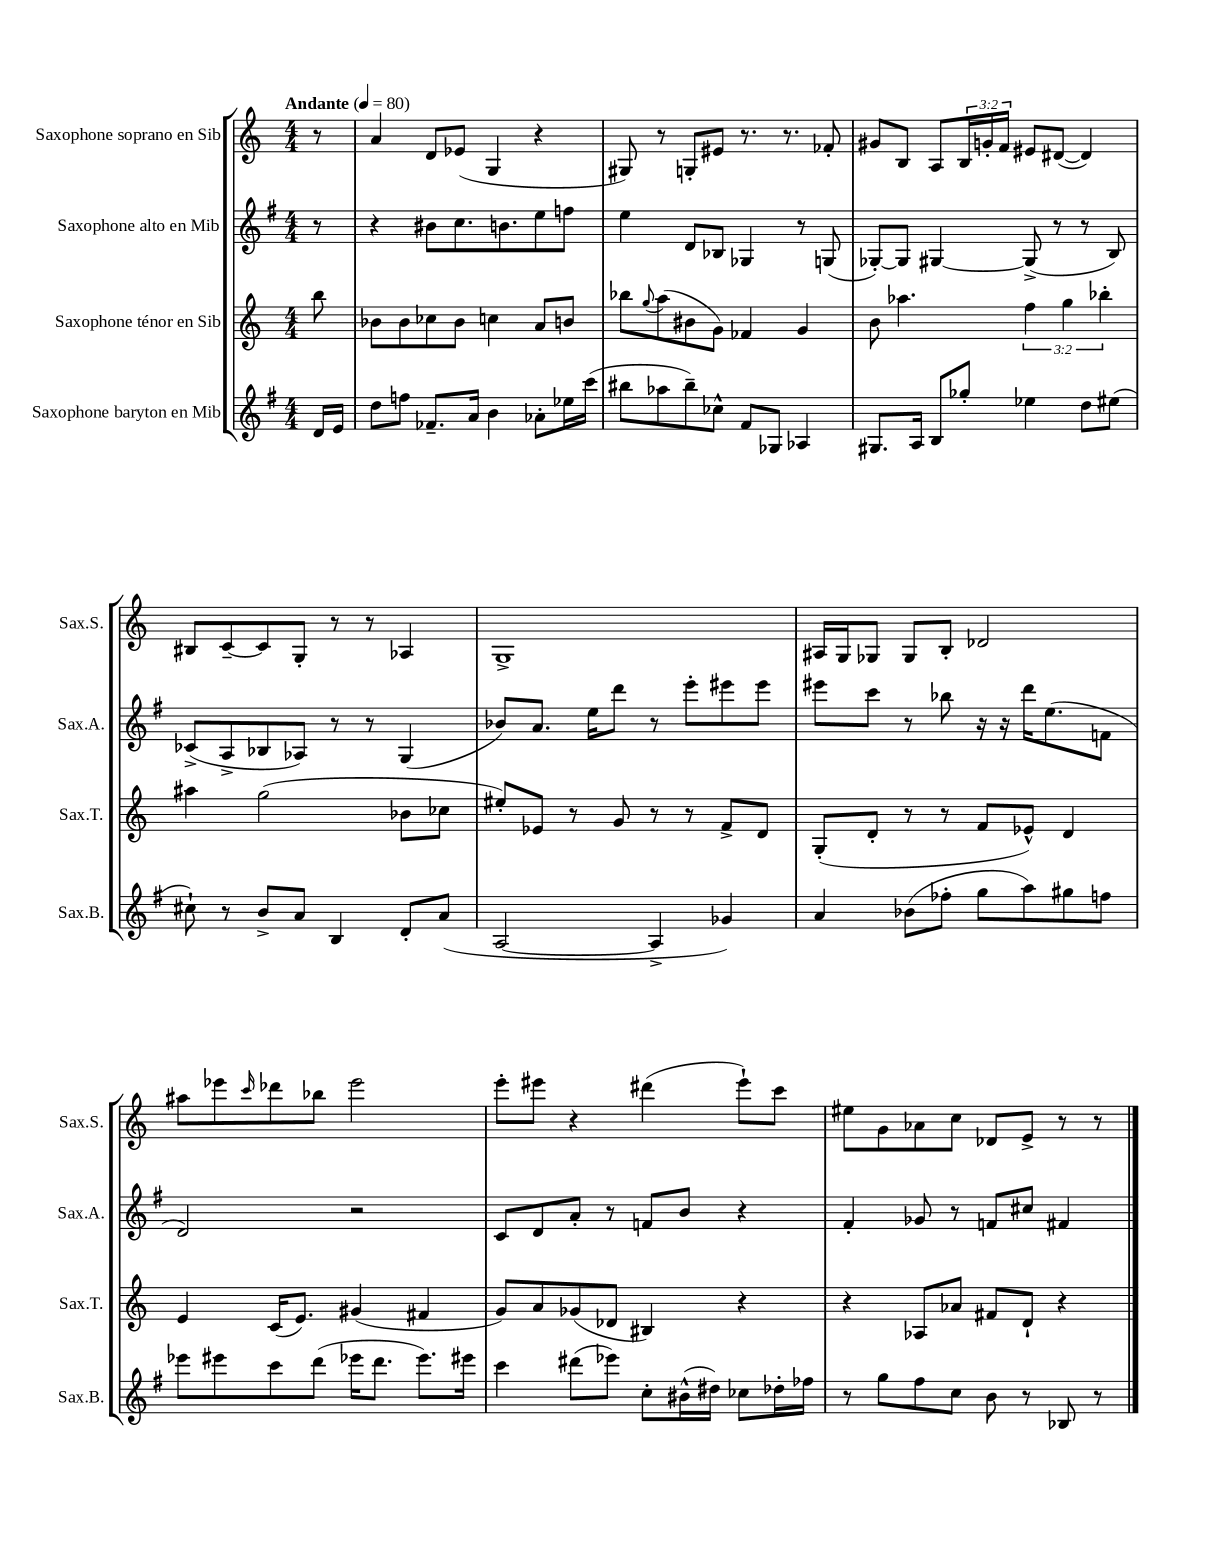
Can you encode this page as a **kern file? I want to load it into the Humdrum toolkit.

**kern	**kern	**kern	**kern
*staff4	*staff3	*staff2	*staff1
*clefG2	*clefG2	*clefG2	*clefG2
*k[f#]	*k[]	*k[f#]	*k[]
*M4/4	*M4/4	*M4/4	*M4/4
*MM80	*MM80	*MM80	*MM80
16d/LL	8bb\	8r	8r
16e/JJ	.	.	.
=	=	=	=
8dd\L	8b-\L	4r	4a/
8ff\J	8b-\	.	.
8.f-~/L	8cc-\	8b#\L	8d/L
.	8b-\J	8.cc\	(8e-/J
16a/Jk	.	.	.
4b\	4cc\	.	4G/
.	.	8.b\	.
8a-'\L	8a/L	8ee\	4r
16ee-\L	8b/J	8ff\J	.
(16ccc\JJ	.	.	.
=	=	=	=
8bb#\L	8bb-\L	4ee\	8G#/)
.	8qqgg/	.	.
8aa-\	(8aa\	.	8r
8bb#~\)	8b#\	8d/L	8G'/L
8cc-^^\J	8g\J)	8B-/J	8e#/J
8f#/L	4f-/	4G-/	8.r
8G-/J	.	.	.
.	.	.	8.r
4A-/	4g/	8r	.
.	.	(8G/	8f-'/
=	=	=	=
8.G#/L	8b\	[8G-'/L)	8g#/L
.	4.aa-\	8G-/]J	8B/J
16A/Jk	.	.	.
8B/L	.	[4G#/	8A/L
8gg-'/J	.	.	24B/L
.	.	.	24g'/
.	.	.	24f/JJ
4ee-\	6ff\	(8G#^/]	8e#/L
.	.	8r	([8d#/J
.	6gg\	.	.
8dd\L	.	8r	4d#/])
.	6bb-'\	.	.
(8ee#\J	.	8B/)	.
=	=	=	=
8cc#`\)	4aa#\	(8c-^/L	8B#/L
8r	.	8A^/	[8c~/
8b^/L	(2gg\	8B-/	8c/]
8a/J	.	8A-/J)	8G'/J
4B/	.	8r	8r
.	.	8r	8r
8d'/L	8b-\L	(4G/	4A-/
(8a/J	8cc-\J	.	.
=	=	=	=
[2A/	8ee#'/L)	8b-/L)	1G^
.	8e-/J	8.a/J	.
.	8r	.	.
.	.	16ee\LK	.
.	8g/	8ddd\J	.
4A^/]	8r	8r	.
.	8r	8eee'\L	.
4g-/)	8f^/L	8eee#\	.
.	8d/J	8eee#\J	.
=	=	=	=
4a/	(8G'/L	8eee#\L	16A#/LL
.	.	.	16G/J
.	8d'/J	8ccc\J	8G-/J
(8b-\L	8r	8r	8G-/L
8ff-'\J	8r	8bb-\	8B'/J
8gg\L	8f/L	16r	2d-/
.	.	16r	.
8aa\)	8e-^^/J)	16ddd\LK	.
.	.	(8.ee\	.
8gg#\	4d/	.	.
8ff\J	.	8f\J	.
=	=	=	=
8eee-\L	4e/	2d/)	8aa#\L
8eee#\	.	.	8eee-\
.	.	.	16qqccc/
8ccc\	(16c/LK	.	8ddd-\
.	8.e/J)	.	.
(8ddd\J	.	.	8bb-\J
16eee-\LK	(4g#/	2r	2eee-\
8.ddd\J	.	.	.
8.eee-\L)	4f#/	.	.
16eee#\Jk	.	.	.
=	=	=	=
4ccc\	8g/L)	8c/L	8eee'\L
.	8a/	8d/	8eee#\J
(8ddd#\L	(8g-/	8a'/J	4r
8eee-\J)	8d-/J	8r	.
8cc'\L	4B#/)	8f/L	(4ddd#\
(16b#^^\L	.	8b/J	.
16dd#\JJ)	.	.	.
8cc-\L	4r	4r	8eee#`\L)
16dd-'\L	.	.	8ccc\J
16ff-\JJ	.	.	.
=	=	=	=
8r	4r	4f#'/	8ee#\L
8gg\L	.	.	8g\
8ff#\	8A-/L	8g-/	8a-\
8cc\J	8a-/J	8r	8cc\J
8b\	8f#/L	8f/L	8d-/L
8r	8d`/J	8cc#/J	8e^/J
8B-/	4r	4f#/	8r
8r	.	.	8r
==	==	==	==
*-	*-	*-	*-
